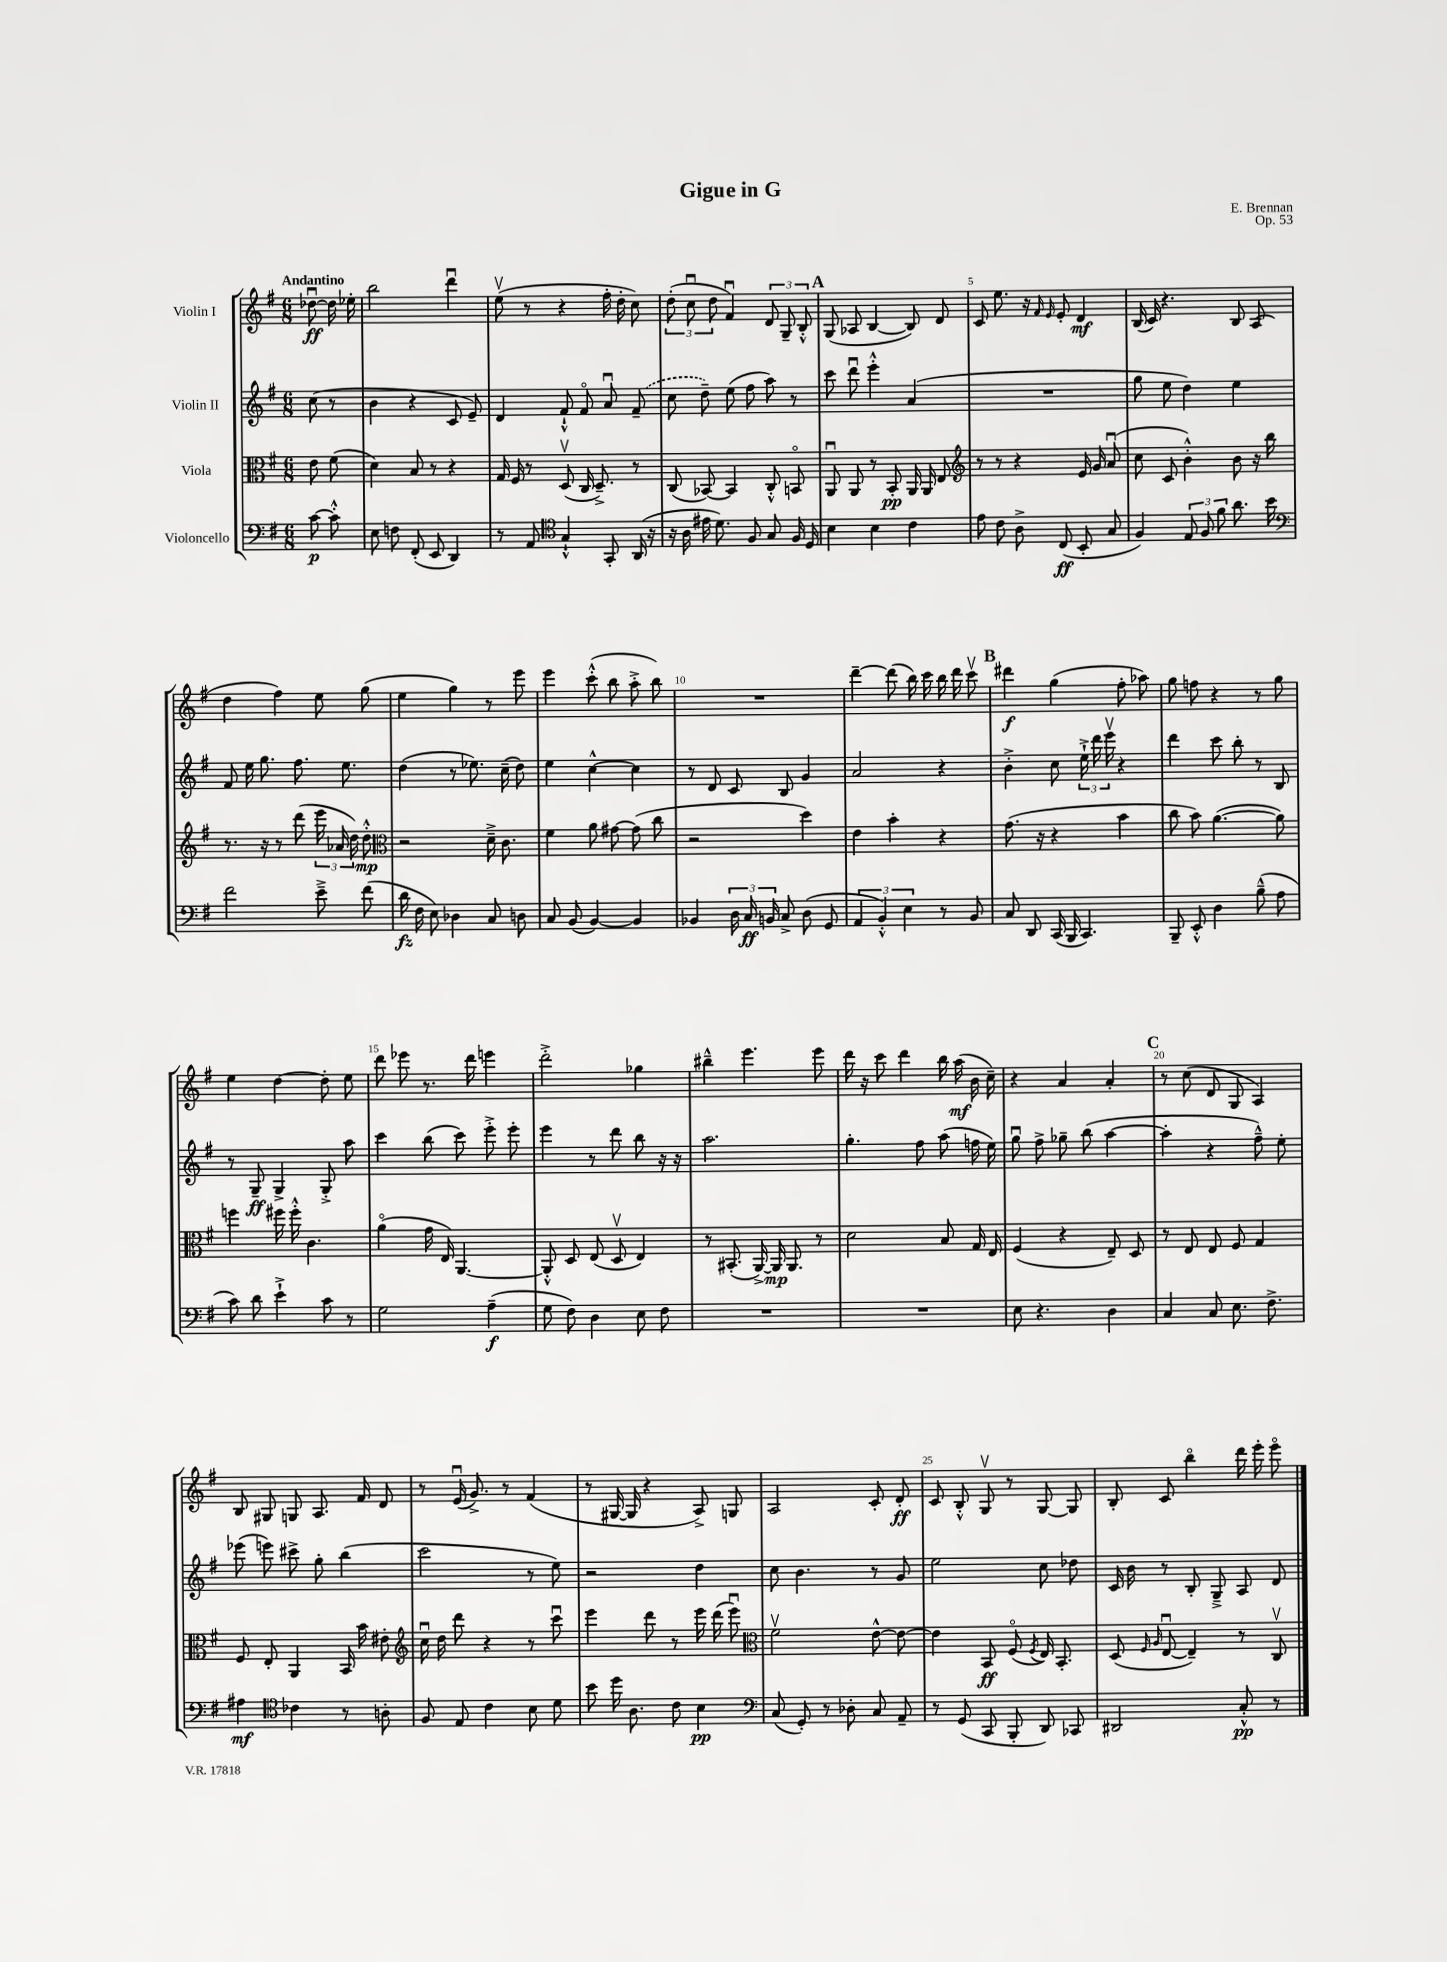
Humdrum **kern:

**kern	**kern	**kern	**kern
*staff4	*staff3	*staff2	*staff1
*clefF4	*clefC3	*clefG2	*clefG2
*k[f#]	*k[f#]	*k[f#]	*k[f#]
*M6/8	*M6/8	*M6/8	*M6/8
[8c	8e	(8cc	[8dd-u
8c'^^]	(8f#	8r	16dd-]
.	.	.	16ee-'
=	=	=	=
8E	4d)	4b	2bb
8F	.	.	.
(8FF#'	8B	4r	.
8EE	8r	.	.
4DD)	4r	8c	4dddu
.	.	8e~)	.
=	=	=	=
8r	16G	4d	(8eev
.	16F#	.	.
8AA	8r	.	8r
*clefC4	*	*	*
4G`^^	(8Dv	8f#`^^	4r
.	16C	8f#o	.
.	8.D~^)	.	.
8GG'	.	8au	16ff#'
.	.	.	16dd'
(16AA	8r	(8f#~	8cc)
16r	.	.	.
=	=	=	=
16r	(8C	8cc	(12dd'
16A	.	.	.
.	.	.	12ccu
16e#	[8BB-)	8dd~)	.
.	.	.	12dd
8.d)	.	.	.
.	4BB-]	(8ee	4f#u)
8F#	.	8ff#	.
8G	8C'^^	8aa)	12d
.	.	.	12G~
16F#	8BBo	8r	.
.	.	.	12B'^^
16D	.	.	.
=	=	=	=
4B	8AAu	8ccc	(8G
.	8AA	8dddu	8A-
4B	8r	4eee'^^	[4B
.	8BB'	.	.
4c	16AA	(4a	8B])
.	16AA	.	.
.	8E	.	8d
=	=	=	=
*	*clefG2	*	*
8e	8r	2.r	8c
8c	8r	.	8.ee
8A^	4r	.	.
.	.	.	16r
.	.	.	16qqf#
.	.	.	16qqe
(8C	.	.	8e'
8BB'	16e	.	4d
.	16g	.	.
8G	(8au	.	.
=	=	=	=
4F#)	8cc	8gg	(16B
.	.	.	16c)
.	8c	8ee	4.r
12E	4b'^^)	4dd)	.
12F#	.	.	.
12f#	.	.	.
8.a	8b	4ee	8B
.	16r	.	(8A
16b	16bb	.	.
=	=	=	=
*clefF4	*	*	*
2f#	8.r	8f#	4dd
.	.	16ee	.
.	16r	8.gg	.
.	8r	.	4ff#)
.	(8ddd	8.ff#	.
8e~^	24eee	.	8ee
.	24a-	.	.
.	.	8.ee	.
.	24dd)	.	.
(8f#	8dd'^^	.	(8gg
=	=	=	=
*	*clefC3	*	*
16d	2r	(4dd	4ee
16F#	.	.	.
8E)	.	.	.
4D-	.	8r	4gg)
.	.	8.ee-)	.
8C	16d~^	.	8r
.	8.c	(16cc~	.
8D	.	8dd)	8eee
=	=	=	=
8C	4f#	4ee	4eee
(8BB	.	.	.
[4BB)	8a	[4cc^^	(8ccc'^^
.	[8g#	.	8bb
4BB]	(8g#]	4cc]	8aa'^
.	8cc	.	8bb)
=	=	=	=
4BB-	2r	8r	2.r
.	.	8d	.
24D	.	8c	.
24C	.	.	.
24BB	.	.	.
8C^	.	8B	.
(8D	4dd)	4g	.
8GG	.	.	.
=	=	=	=
6AA	4e	2a	[4ddd~
6BB'^^)	.	.	.
.	4b'	.	(8ddd]
6E	.	.	.
.	.	.	16bb)
.	.	.	16ccc
8r	4r	4r	16bb
.	.	.	16ddd
8BB	.	.	8cccv
=	=	=	=
8C	(8.g	4b'^	4ddd#
8DD	.	.	.
.	16r	.	.
(16CC	4r	8cc	(4gg
16BBB	.	.	.
4.CC)	.	24ee`^	.
.	.	24ddd	.
.	.	24eeev	.
.	4b	4r	8ff#'
.	.	.	8aa-)
=	=	=	=
8BBB~	8cc	4ddd	8gg
8EE'^^	8b)	.	8ff
4D	([4.a	8ccc	4r
.	.	8bb'	.
(8B~^^	.	8r	8r
8A	8a])	8B	8gg
=	=	=	=
8c)	4ff	8r	4ee
8d	.	8G~	.
4e`^	16ff#	4G^	[4dd
.	16ff#'^^	.	.
.	4.c	.	.
8c	.	8G'^	8dd']
8r	.	8aa	8ee
=	=	=	=
2G	(4ao	4ccc	8ddd
.	.	.	8eee-
.	16g	(8bb	8.r
.	16E)	.	.
.	[4.AA	8ccc)	.
.	.	.	16ddd
(4A~	.	8eee'^	4eee
.	.	8eee'	.
=	=	=	=
8G	8AA'^^]	4eee	2ddd'^
8F#)	8D	.	.
4D	(8E	8r	.
.	8Dv	8ddd	.
8E	4E)	8bb	4gg-
8F#	.	16r	.
.	.	16r	.
=	=	=	=
2.r	8r	2.aa	4bb#~^^
.	(8.BB#'	.	.
.	.	.	4.eee
.	[16AA^)	.	.
.	16AA]	.	.
.	8.AA	.	.
.	8r	.	8eee
=	=	=	=
2.r	2d	4.gg'	16ddd
.	.	.	16r
.	.	.	8ccc
.	.	.	4ddd
.	.	8ff#	.
.	8B	(8aa	16bb
.	.	.	(16aa
.	16G	16ff	16b
.	16E	16ee)	16cc~)
=	=	=	=
8E	(4F#	8ggu	4r
4.r	.	8ff#^	.
.	4r	8gg-~	4a
.	.	(8bb	.
4D	8E~)	[4aa	4a'
.	8D	.	.
=	=	=	=
4C	8r	4aa']	8r
.	8E	.	(8cc
8C	8E	4r	8d
8.E	8F#	.	8G
.	4G	8ff#~^^)	4A)
8.F#^	.	.	.
.	.	8ee'	.
=	=	=	=
4A#	8F#	(8eee-	8B
.	8E'	8eee)	8G#
*clefC4	*	*	*
4c-	4AA	8ccc#^	8G
.	.	8gg'	8.A
8r	16BB	(4bb	.
.	16b	.	16f#
8A'	8e#'	.	8d
=	=	=	=
*	*clefG2	*	*
8F#	16ccu	2ccc	8r
.	16dd	.	.
8E	8ddd	.	(16eu
.	.	.	8.g^)
4c	4r	.	.
.	.	.	8r
8B	8r	8r	(4f#
8d	8cccu	8ee)	.
=	=	=	=
8b	4eee	2r	8r
16dd	.	.	[16G#
8.A	.	.	16G#]
.	8ddd	.	4r
8c	8r	.	.
4B	16eee	4dd	8A^)
.	(16ddd	.	.
.	8eeeu)	.	8G
=	=	=	=
*clefF4	*clefC3	*	*
(8C	2f#v	8cc	2A
8GG')	.	4.b	.
8r	.	.	.
8D-'	.	.	.
8C	[8e^^	8r	8c'
8AA~	8e_	8g	8d'
=	=	=	=
8r	4e]	2ee	8c
(8GG	.	.	8B'^^
8CC	8BB	.	8Gv
8BBB'	(8F#o	.	8r
.	8qF#	.	.
8DD)	16E)	8cc	[8G
.	8.BB'	.	.
8CC-	.	8dd-	8G]
=	=	=	=
2DD#	(8D	16c	8B'
.	.	16b	.
.	16qqF#	.	.
.	16qqA	.	.
.	[8Eu	8r	8c
.	4E~])	8B'	4bbo
.	.	8G~^	.
8C'^^	8r	8A	16ddd
.	.	.	16eee'
8r	8Cv	8d	8eeeo
==	==	==	==
*-	*-	*-	*-
